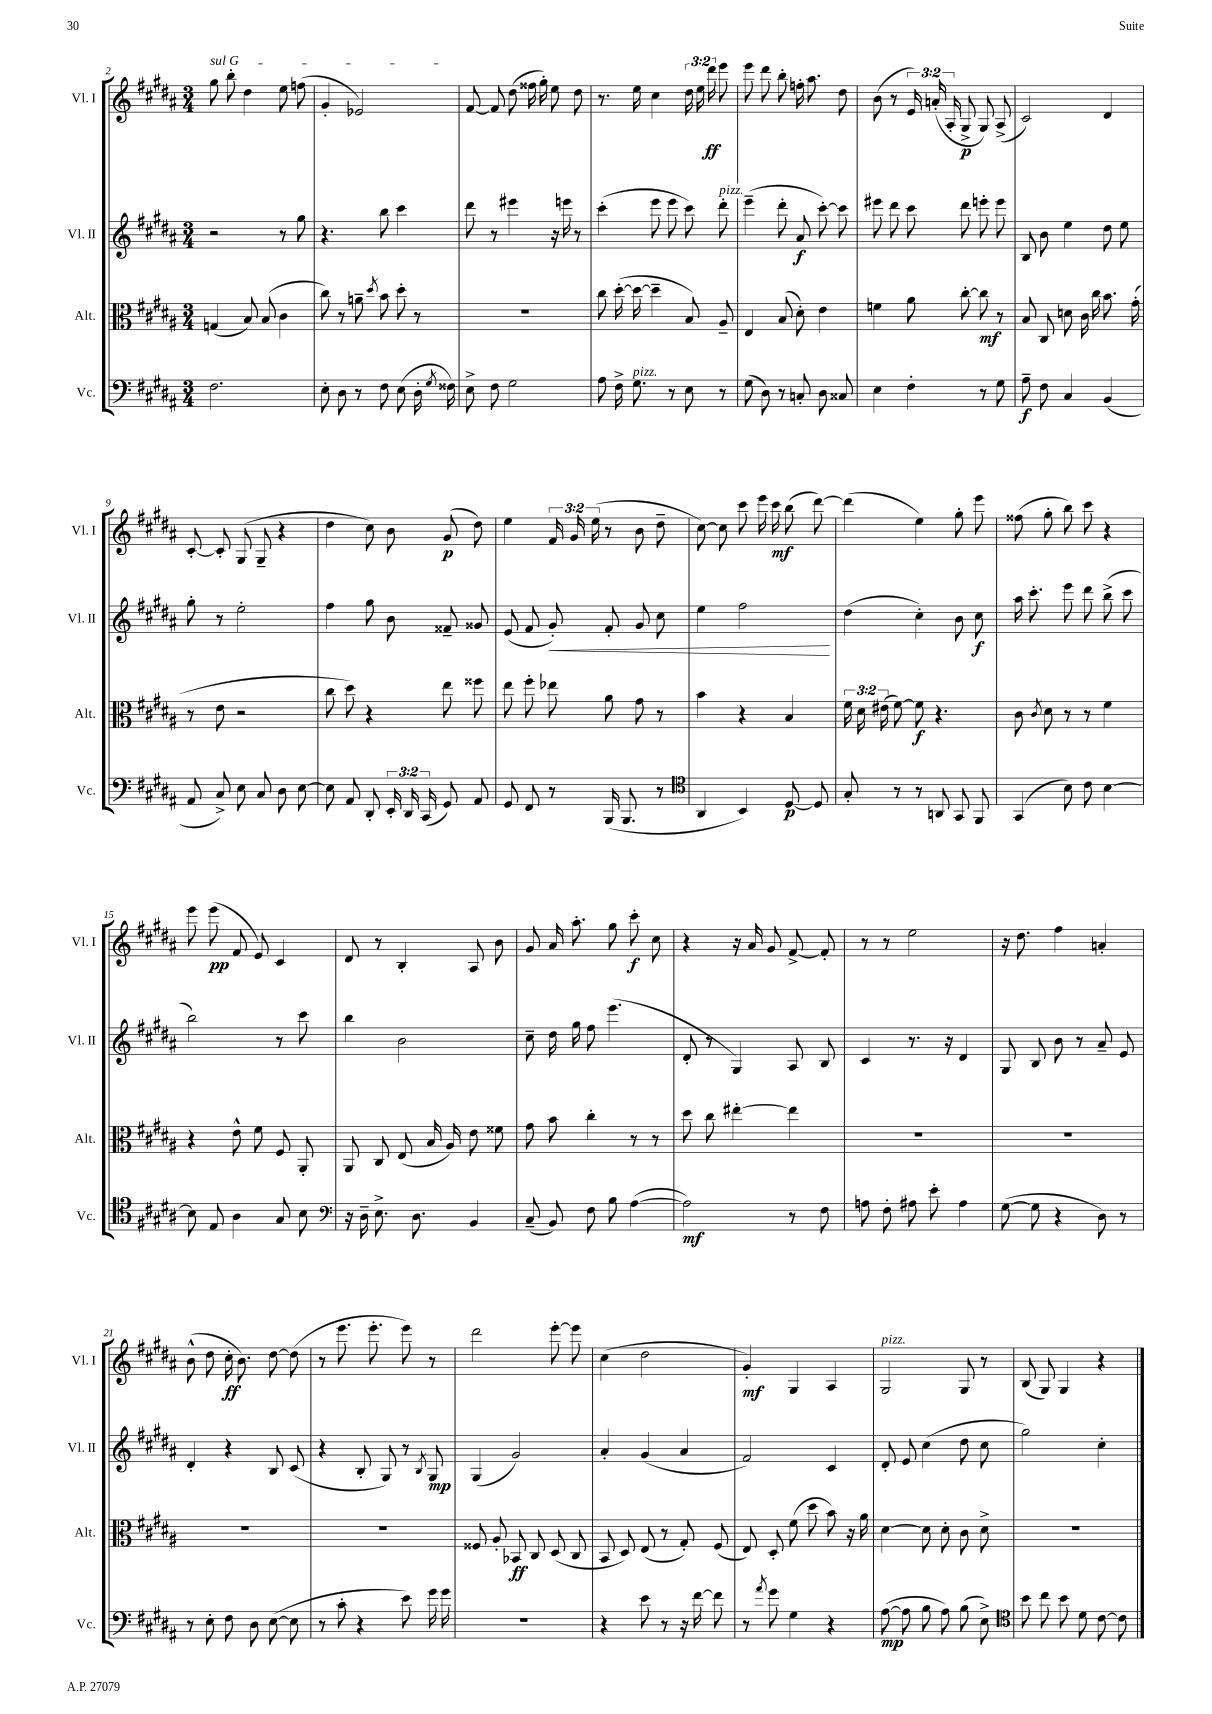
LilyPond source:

<<
\new StaffGroup <<
\new Staff = "s0" \with { instrumentName = "Vl. I" shortInstrumentName = "Vl. I" } {
    \clef treble \key b \major \numericTimeSignature \time 3/4 \override Staff.TupletNumber.text = #tuplet-number::calc-fraction-text
    \autoBeamOff \once \override TextSpanner.bound-details.left.text = \markup { \italic "sul G" } gis''8\startTextSpan b''8-. dis''4 e''8 f''8( |
    gis'4-. ees'2\stopTextSpan) |
    fis'8~ fis'8 dis''8( fisis''16 gis''16-.) e''8 dis''8 |
    r8. e''16 cis''4 \tuplet 3/2 { dis''16 e''16 dis'''16\ff } e'''8 |
    e'''8 dis'''8 b''8-. f''16-. ais''8. dis''8 |
    b'8( r8 \tuplet 3/2 { e'16) a'16-.( ais16-. } gis8->\p gis8) ais8->( |
    cis'2) dis'4 |
    cis'8~-. cis'8-. gis8( gis8-- r4 |
    dis''4 cis''8) b'8 gis'8\p( dis''8) |
    e''4 \tuplet 3/2 { fis'16 gis'16 e''16( } r8 b'8 dis''8-- |
    cis''8~) cis''8 cis'''8 e'''16 cis'''16\mf b''8( dis'''8~) |
    dis'''4( e''4) gis''8-. e'''8 |
    fisis''8( gis''8-. b''8) cis'''8 r4 |
    e'''8 e'''8\pp( fis'8 e'8) cis'4 |
    dis'8 r8 b4-. ais8 b'8 |
    gis'8 ais'16 ais''8.-. gis''8 cis'''8-.\f cis''8 |
    r4 r16 ais'16 gis'8 fis'8~-> fis'8-. |
    r8 r8 e''2 |
    r16 dis''8. fis''4 a'4-. |
    b'8-^( dis''8 cis''16-.\ff b'8.) dis''8~ dis''8( |
    r8 e'''8. e'''8.-. e'''8) r8 |
    dis'''2 e'''8~-. e'''8 |
    cis''4( dis''2 |
    gis'4-.\mf) gis4 ais4 |
    gis2^\markup { \italic "pizz." } gis8 r8 |
    b8( gis8) gis4 r4 \bar "|." |
}
\new Staff = "s1" \with { instrumentName = "Vl. II" shortInstrumentName = "Vl. II" } {
    \clef treble \key b \major \numericTimeSignature \time 3/4
    \autoBeamOff r2 r8 gis''8 |
    r4. b''8 cis'''4 |
    dis'''8 r8 eis'''4 r16 e'''16 r8 |
    cis'''4-.( e'''8 e'''8 cis'''8) dis'''8-.^\markup { \italic "pizz." } |
    e'''4--( dis'''8-. ais'8\f cis'''8~-.) cis'''8 |
    eis'''8 dis'''8 cis'''8 dis'''8 e'''8-. e'''8 |
    b8 b'8 e''4 dis''8 e''8 |
    gis''8-. r8 e''2-. |
    fis''4 gis''8 b'8 fisis'8-- gisis'8 |
    e'8( fis'8 gis'8-.\<) fis'8-. gis'8 cis''8 |
    e''4 fis''2\! |
    dis''4( cis''4-.) b'8 cis''8\f |
    ais''16 cis'''8.-. e'''8 dis'''8 b''8->( cis'''8 |
    b''2) r8 cis'''8 |
    b''4 b'2 |
    cis''8-- dis''16 gis''16 fis''8 e'''4.( |
    dis'8-. r8 gis4) ais8 b8 |
    cis'4 r8. r16 dis'4 |
    gis8 b8 b'8 r8 ais'8-- e'8 |
    dis'4-. r4 b8 cis'8( |
    r4 b8-. gis8) r8 \acciaccatura { b8 } gis8\mp |
    gis4( gis'2) |
    ais'4-. gis'4( ais'4 |
    fis'2) cis'4 |
    dis'8-. e'8 cis''4( dis''8 cis''8 |
    gis''2) cis''4-. \bar "|." |
}
\new Staff = "s2" \with { instrumentName = "Alt." shortInstrumentName = "Alt." } {
    \clef alto \key b \major \numericTimeSignature \time 3/4 \override Staff.TupletNumber.text = #tuplet-number::calc-fraction-text
    \autoBeamOff g4( b8) b8( cis'4 |
    cis''8) r8 a'8-- \acciaccatura { dis''8 } b'8 dis''8-. r8 |
    R2. |
    cis''8 dis''16~-.( dis''16~ dis''4-- b8) ais8-- |
    e4 b8( dis'8-.) e'4 |
    f'4 ais'8 cis''8~-. cis''8\mf r8 |
    b8 cis8 d'8 cis'16 cis''16 b'8. gis'16-.( |
    r8 e'8 r2 |
    cis''8 dis''8) r4 e''8 fisis''8 |
    e''8 fis''8-. ees''8 ais'8 gis'8 r8 |
    b'4 r4 b4 |
    \tuplet 3/2 { fis'16 dis'16 eis'16( } fis'8~) fis'8\f r4. |
    cis'8 \acciaccatura { cis'8 } dis'8 r8 r8 fis'4 |
    r4 e'8-^ fis'8 fis8 ais,8-. |
    ais,8 cis8 e8( b16 ais16) e'8 fisis'8 |
    gis'8 b'8 cis''4-. r8 r8 |
    dis''8 cis''8 eis''4~-. eis''4 |
    R2. |
    R2. |
    R2. |
    R2. |
    fisis8 ais8-. bes,8\ff cis8 dis8( cis8 |
    b,8 dis8) e8( r8 gis8-.) fis8( |
    e8) dis8-. fis'8( dis''8 b'8) r16 ais'16 |
    dis'4~ dis'8 dis'8-. cis'8 dis'8-> |
    R2. \bar "|." |
}
\new Staff = "s3" \with { instrumentName = "Vc." shortInstrumentName = "Vc." } {
    \clef bass \key b \major \numericTimeSignature \time 3/4 \override Staff.TupletNumber.text = #tuplet-number::calc-fraction-text
    \autoBeamOff fis2. |
    e8-. dis8 r8 fis8 e8( dis16-. \acciaccatura { gis8 } fisis16) |
    e8-> fis8 gis2 |
    ais8 fis16-> gis8.^\markup { \italic "pizz." } r8 e8 r8 |
    gis8( dis8) r8 c8-. dis8 cisis8 |
    e4 fis4-. r8 gis8 |
    ais8--\f fis8 cis4 b,4( |
    ais,8 cis8->) e8 cis8 dis8 e8~ |
    e8 ais,8 dis,8-. \tuplet 3/2 { e,16-. dis,16 cis,16( } gis,8) ais,8 |
    gis,8 fis,8 r8 b,,16( b,,8. r8 |
    \clef tenor ais,4 b,4) dis8~\p dis8 |
    gis8-. r8 r8 a,8 gis,8 fis,8 |
    gis,4( b8) cis'8 b4~ |
    b8 e8 ais4 gis8 b8 |
    \clef bass r16 dis16-- e8.-> dis8. b,4 |
    cis8--( b,8) fis8 b8 ais4~( |
    ais2\mf) r8 fis8 |
    a8 fis8-. ais8 e'8-. ais4 |
    gis8~( gis8 r4 dis8) r8 |
    r8 e8-. fis8 dis8 e8~( e8 |
    r8 cis'8-. r4 e'8) gis'16 gis'16 |
    R2. |
    r4 e'8 r8 r16 fis'16~ fis'8 |
    r8 \acciaccatura { ais'8 } gis'8 gis4 r4 |
    ais8~\mp( ais8 b8 ais8) b8( e8->) |
    \clef tenor b'8 cis''8 b'8 dis'8 cis'8~ cis'8 \bar "|." |
}
>>
>>
\layout { \context { \Score currentBarNumber = #2 } }
